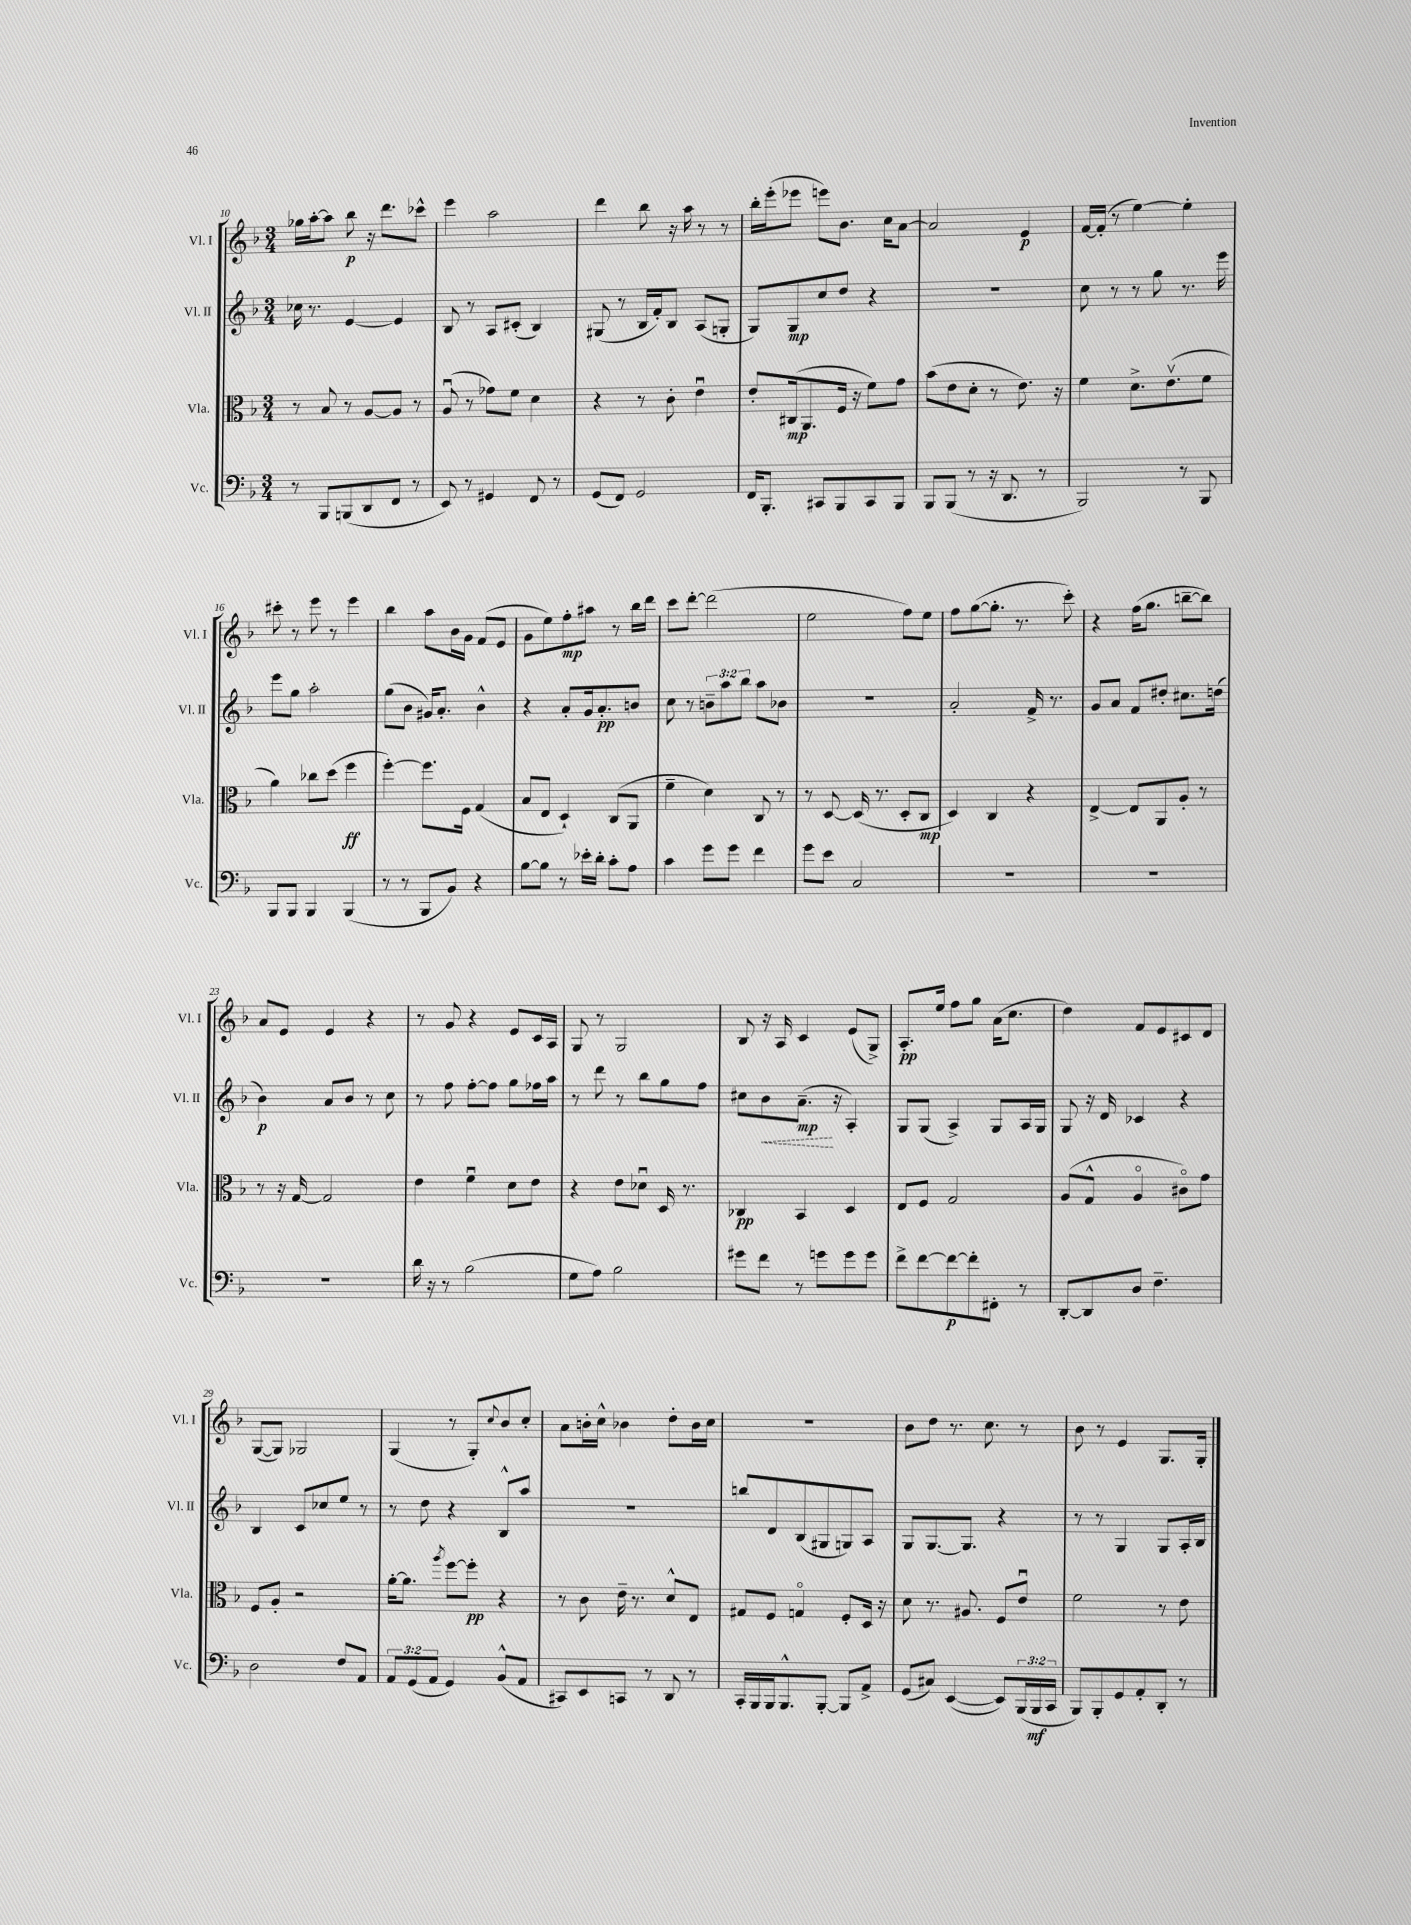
<<
\new StaffGroup <<
\new Staff = "s0" \with { instrumentName = "Vl. I" shortInstrumentName = "Vl. I" } {
    \clef treble \key f \major \numericTimeSignature \time 3/4
    ges''16 a''16~-. a''8 bes''8\p r16 d'''8. ces'''8-^ |
    e'''4 a''2 |
    d'''4 bes''8 r16 a''16 r8 r8 |
    bes''16-. e'''16-.( ees'''8 e'''8) bes'8. c''16 a'8~ |
    a'2 e'4\p |
    f'16~ f'16-.( r8 e''4~) e''4-. |
    cis'''8-. r8 e'''8 r8 e'''4 |
    bes''4 a''8 bes'16 g'16 f'8( e'8 |
    g'8 e''8) f''8-.\mp ais''8 r8 bes''16 d'''16 |
    c'''8 d'''8~-. d'''2( |
    e''2 f''8) e''8 |
    f''8 g''8~( g''8.-. r8. c'''8-.) |
    r4 f''16( g''8. b''8~-- b''8) |
    a'8 e'8 e'4 r4 |
    r8 g'8 r4 e'8 c'16 a16 |
    g8 r8 g2 |
    bes8 r16 a16 c'4 e'8( g8->) |
    a8.-.\pp e''16 f''8 g''8 a'16( c''8. |
    d''4) f'8 e'8 cis'8 d'8 |
    g8~( g8) ges2 |
    g4( r8 g8-.) \appoggiatura { c''8 } bes'8 c''8-. |
    a'8 b'16-. c''16-^ bes'4 d''8-. bes'16 c''16 |
    R2. |
    bes'8 d''8 r8. c''8. r8 |
    bes'8 r8 e'4 g8. g16-. \bar "|." |
}
\new Staff = "s1" \with { instrumentName = "Vl. II" shortInstrumentName = "Vl. II" } {
    \clef treble \key f \major \numericTimeSignature \time 3/4 \override Staff.TupletNumber.text = #tuplet-number::calc-fraction-text
    ces''16 r8. e'4~ e'4 |
    bes8 r8 a8 cis'8-.( bes4) |
    gis8( r8 bes16 f'16-.) bes8 a8( g8-. |
    g8) g8\mp c''8 d''8 r4 |
    R2. |
    c''8 r8 r8 g''8 r8. e'''16 |
    e'''8 g''8 a''2-. |
    g''8( bes'8 gis'16) a'8.-. bes'4-^ |
    r4 a'8-. g'16 a'8.-.\pp b'8 |
    c''8 r8 \tuplet 3/2 { b'8-- a''8 bes''8 } a''8 bes'8 |
    R2. |
    a'2-. f'16-> r8. |
    g'8 a'8 f'8 dis''8-. cis''8. d''16( |
    bes'4\p) a'8 bes'8 r8 c''8 |
    r8 f''8 f''8~-. f''8 g''8 fes''16 a''16 |
    r8 d'''8 r8 bes''8 g''8 f''8 |
    cis''8 \once \override Hairpin.style = #'dashed-line bes'8\< a'8.--\mp\!( r16 a4-.) |
    g8 g8( a4->) g8 a16 g16 |
    g8 r16 d'16 ces'4 r4 |
    bes4 c'8 ces''8 e''8 r8 |
    r8 d''8 r4 bes8-^ a''8 |
    R2. |
    b''8 d'8 bes8( gis8 g8) a8 |
    g8 g8.~ g8. r4 |
    r8 r8 g4 g8 a16-. bes16 \bar "|." |
}
\new Staff = "s2" \with { instrumentName = "Vla." shortInstrumentName = "Vla." } {
    \clef alto \key f \major \numericTimeSignature \time 3/4
    r8 bes8 r8 a8~ a8 r8 |
    a8\downbow( r8 ges'8) f'8 d'4 |
    r4 r8 c'8-. e'4\downbow |
    e'8-. cis16\mp( a,8. f16 r16 f'8) g'8 |
    bes'8( e'8 d'8-. r8 e'8.) r16 |
    f'4 d'8.-> e'8.\upbow( f'8 |
    a'4) ces''8 d''8( f''4\ff |
    f''4~-.) f''8. f16 g4( |
    bes8 e8 d4-!) c8( a,8 |
    f'4-- d'4) c8 r8 |
    r8 d8~ d16( r8. d8-. c8\mp |
    d4) c4 r4 |
    e4~-> e8 a,8 a8-. r8 |
    r8 r16 g16~ g2 |
    e'4 f'4\downbow d'8 e'8 |
    r4 e'8 des'8\downbow d16 r8. |
    ces4\pp bes,4 d4 |
    e8 f8 g2 |
    a8( g8-^ a4\flageolet cis'8\flageolet) g'8 |
    f8 a8-. r2 |
    a'16~-. a'8. \acciaccatura { a''8 } f''8~ f''8-.\pp r4 |
    r8 c'8 e'16-- r8. d'8-^ e8 |
    gis8 f8 g4\flageolet f8-. d16 r16 |
    d'8 r8. ais8. f8 e'8\downbow |
    f'2 r8 e'8 \bar "|." |
}
\new Staff = "s3" \with { instrumentName = "Vc." shortInstrumentName = "Vc." } {
    \clef bass \key f \major \numericTimeSignature \time 3/4 \override Staff.TupletNumber.text = #tuplet-number::calc-fraction-text
    r8 bes,,8 b,,8( d,8 f,8 r8 |
    e,8) r8 gis,4 f,8 r8 |
    g,8( f,8) g,2 |
    f,16 bes,,8.-. cis,8 bes,,8 cis,8 bes,,8 |
    bes,,8 bes,,8( r8 r16 d,8. r8 |
    bes,,2) r8 bes,,8 |
    bes,,8 bes,,8 bes,,4 bes,,4( |
    r8 r8 bes,,8 bes,8) r4 |
    bes8~ bes8 r8 ees'16-. d'16-. c'8-. a8 |
    c'4 g'8 g'8 f'4 |
    g'8 e'8 c2 |
    R2. |
    R2. |
    R2. |
    d'16 r16 r8 bes2( |
    g8 a8) bes2 |
    gis'8 f'8 r8 g'8 g'8 g'8 |
    f'8-> f'8~ f'8~\p f'8-. fis,8-. r8 |
    d,8~-. d,8 d8 f4.-- |
    d2 f8 a,8 |
    \tuplet 3/2 { a,8 g,8( a,8 } g,4) bes,8-^( a,8 |
    cis,8) e,8 c,8 r8 d,8 r8 |
    c,16-. bes,,16 bes,,16 bes,,8.-^ bes,,8~-. bes,,8 a,8-> |
    g,8( cis8) e,4~( e,8) \tuplet 3/2 { bes,,16( bes,,16\mf c,16 } |
    bes,,8) bes,,8-. g,8 a,8-. d,8-. r8 \bar "|." |
}
>>
>>
\layout { \context { \Score currentBarNumber = #10 } }
